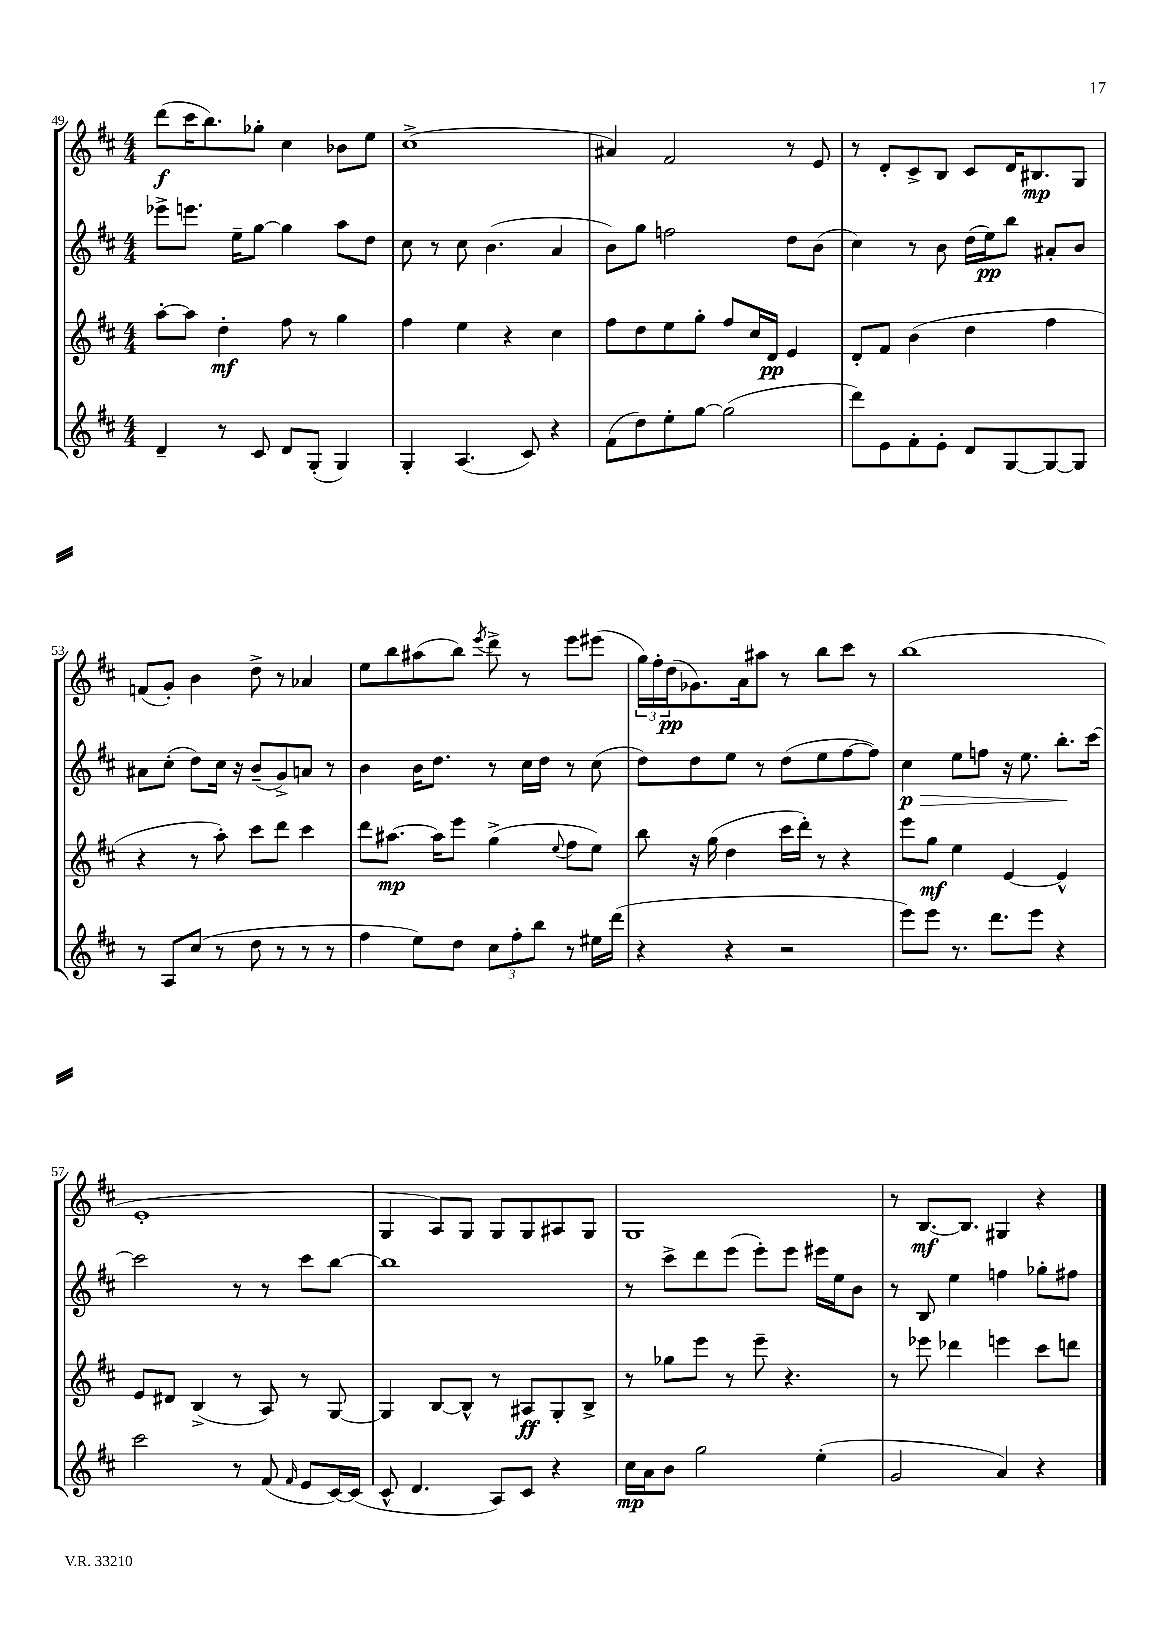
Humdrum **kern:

**kern	**kern	**kern	**kern
*staff4	*staff3	*staff2	*staff1
*clefG2	*clefG2	*clefG2	*clefG2
*k[f#c#]	*k[f#c#]	*k[f#c#]	*k[f#c#]
*M4/4	*M4/4	*M4/4	*M4/4
4d~	[8aa'	8eee-^	(8ddd
.	8aa]	8.eee	16ccc#
.	.	.	8.bb)
8r	4dd'	.	.
.	.	16ee~	.
8c#	.	[8gg	8gg-'
8d	8ff#	4gg]	4cc#
(8G'	8r	.	.
4G)	4gg	8aa	8b-
.	.	8dd	8ee
=	=	=	=
4G'	4ff#	8cc#	(1cc#^
.	.	8r	.
(4.A	4ee	8cc#	.
.	.	(4.b	.
.	4r	.	.
8c#)	.	.	.
4r	4cc#	4a	.
=	=	=	=
(8f#	8ff#	8b)	4a#)
8dd)	8dd	8gg	.
8ee'	8ee	2ff	2f#
[8gg	8gg'	.	.
(2gg]	8ff#	.	.
.	16cc#	.	.
.	16d	.	.
.	4e	8dd	8r
.	.	(8b	8e
=	=	=	=
8ddd)	8d'	4cc#)	8r
8e	8f#	.	8d'
8f#'	(4b	8r	8c#^
8e'	.	8b	8B
8d	4dd	(16dd	8c#
.	.	16ee)	.
[8G	.	8bb	16d
.	.	.	8.B#
8G_	4ff#	8a#'	.
8G]	.	8b	8G
=	=	=	=
8r	4r	8a#	(8f
8A	.	(8cc#'	8g')
(8cc#	8r	8dd)	4b
8r	8aa')	16cc#	.
.	.	16r	.
8dd	8ccc#	(8b~	8dd^
8r	8ddd	8g^)	8r
8r	4ccc#	8a	4a-
8r	.	8r	.
=	=	=	=
4ff#	8ddd	4b	8ee
.	[8.aa#	.	8bb
8ee)	.	16b	(8aa#
.	16aa#]	8.dd	.
8dd	8eee	.	8bb)
.	.	.	8qeee
12cc#	(4gg^	8r	8ddd^
12ff#'	.	.	.
.	.	16cc#	8r
12bb	.	.	.
.	.	16dd	.
.	8qqee	.	.
8r	8ff#	8r	8eee
16ee#	8ee)	(8cc#	(8eee#
(16ddd	.	.	.
=	=	=	=
4r	8bb	8dd)	24gg)
.	.	.	24ff#'
.	.	.	(24dd
.	16r	8dd	8.g-)
.	(16gg	.	.
4r	4dd	8ee	.
.	.	.	16a
.	.	8r	8aa#
2r	16ccc#	(8dd	8r
.	16ddd')	.	.
.	8r	8ee	8bb
.	4r	[8ff#	8ccc#
.	.	8ff#])	8r
=	=	=	=
8eee)	8eee	4cc#	(1bb
8eee	8gg	.	.
8.r	4ee	8ee	.
.	.	8ff	.
8.ddd	.	.	.
.	[4e	16r	.
.	.	8.ee	.
8eee	.	.	.
4r	4e^^]	8.bb'	.
.	.	[16ccc#	.
=	=	=	=
2ccc#	8e	2ccc#]	1e'
.	8d#	.	.
.	(4B^	.	.
8r	8r	8r	.
(8f#	8A)	8r	.
16qqf#	.	.	.
8e	8r	8ccc#	.
[16c#)	[8G	[8bb	.
(16c#]	.	.	.
=	=	=	=
8c#^^	4G]	1bb]	4G
4.d	.	.	.
.	[8B	.	8A)
.	8B^^]	.	8G
8A)	8r	.	8G
8c#	8A#	.	8G
4r	8G'	.	8A#
.	8B^	.	8G
=	=	=	=
16cc#	8r	8r	1G
16a	.	.	.
8b	8gg-	8ccc#^	.
2gg	8eee	8ddd	.
.	8r	(8eee	.
.	8eee~	8eee')	.
.	4.r	8eee	.
(4ee'	.	16eee#	.
.	.	16ee	.
.	.	8b	.
=	=	=	=
2g	8r	8r	8r
.	8eee-	8B	[8.B
.	4ddd-	4ee	.
.	.	.	8.B]
4a)	4eee	4ff	4G#
4r	8ccc#	8gg-'	4r
.	8ddd	8ff#	.
==	==	==	==
*-	*-	*-	*-
